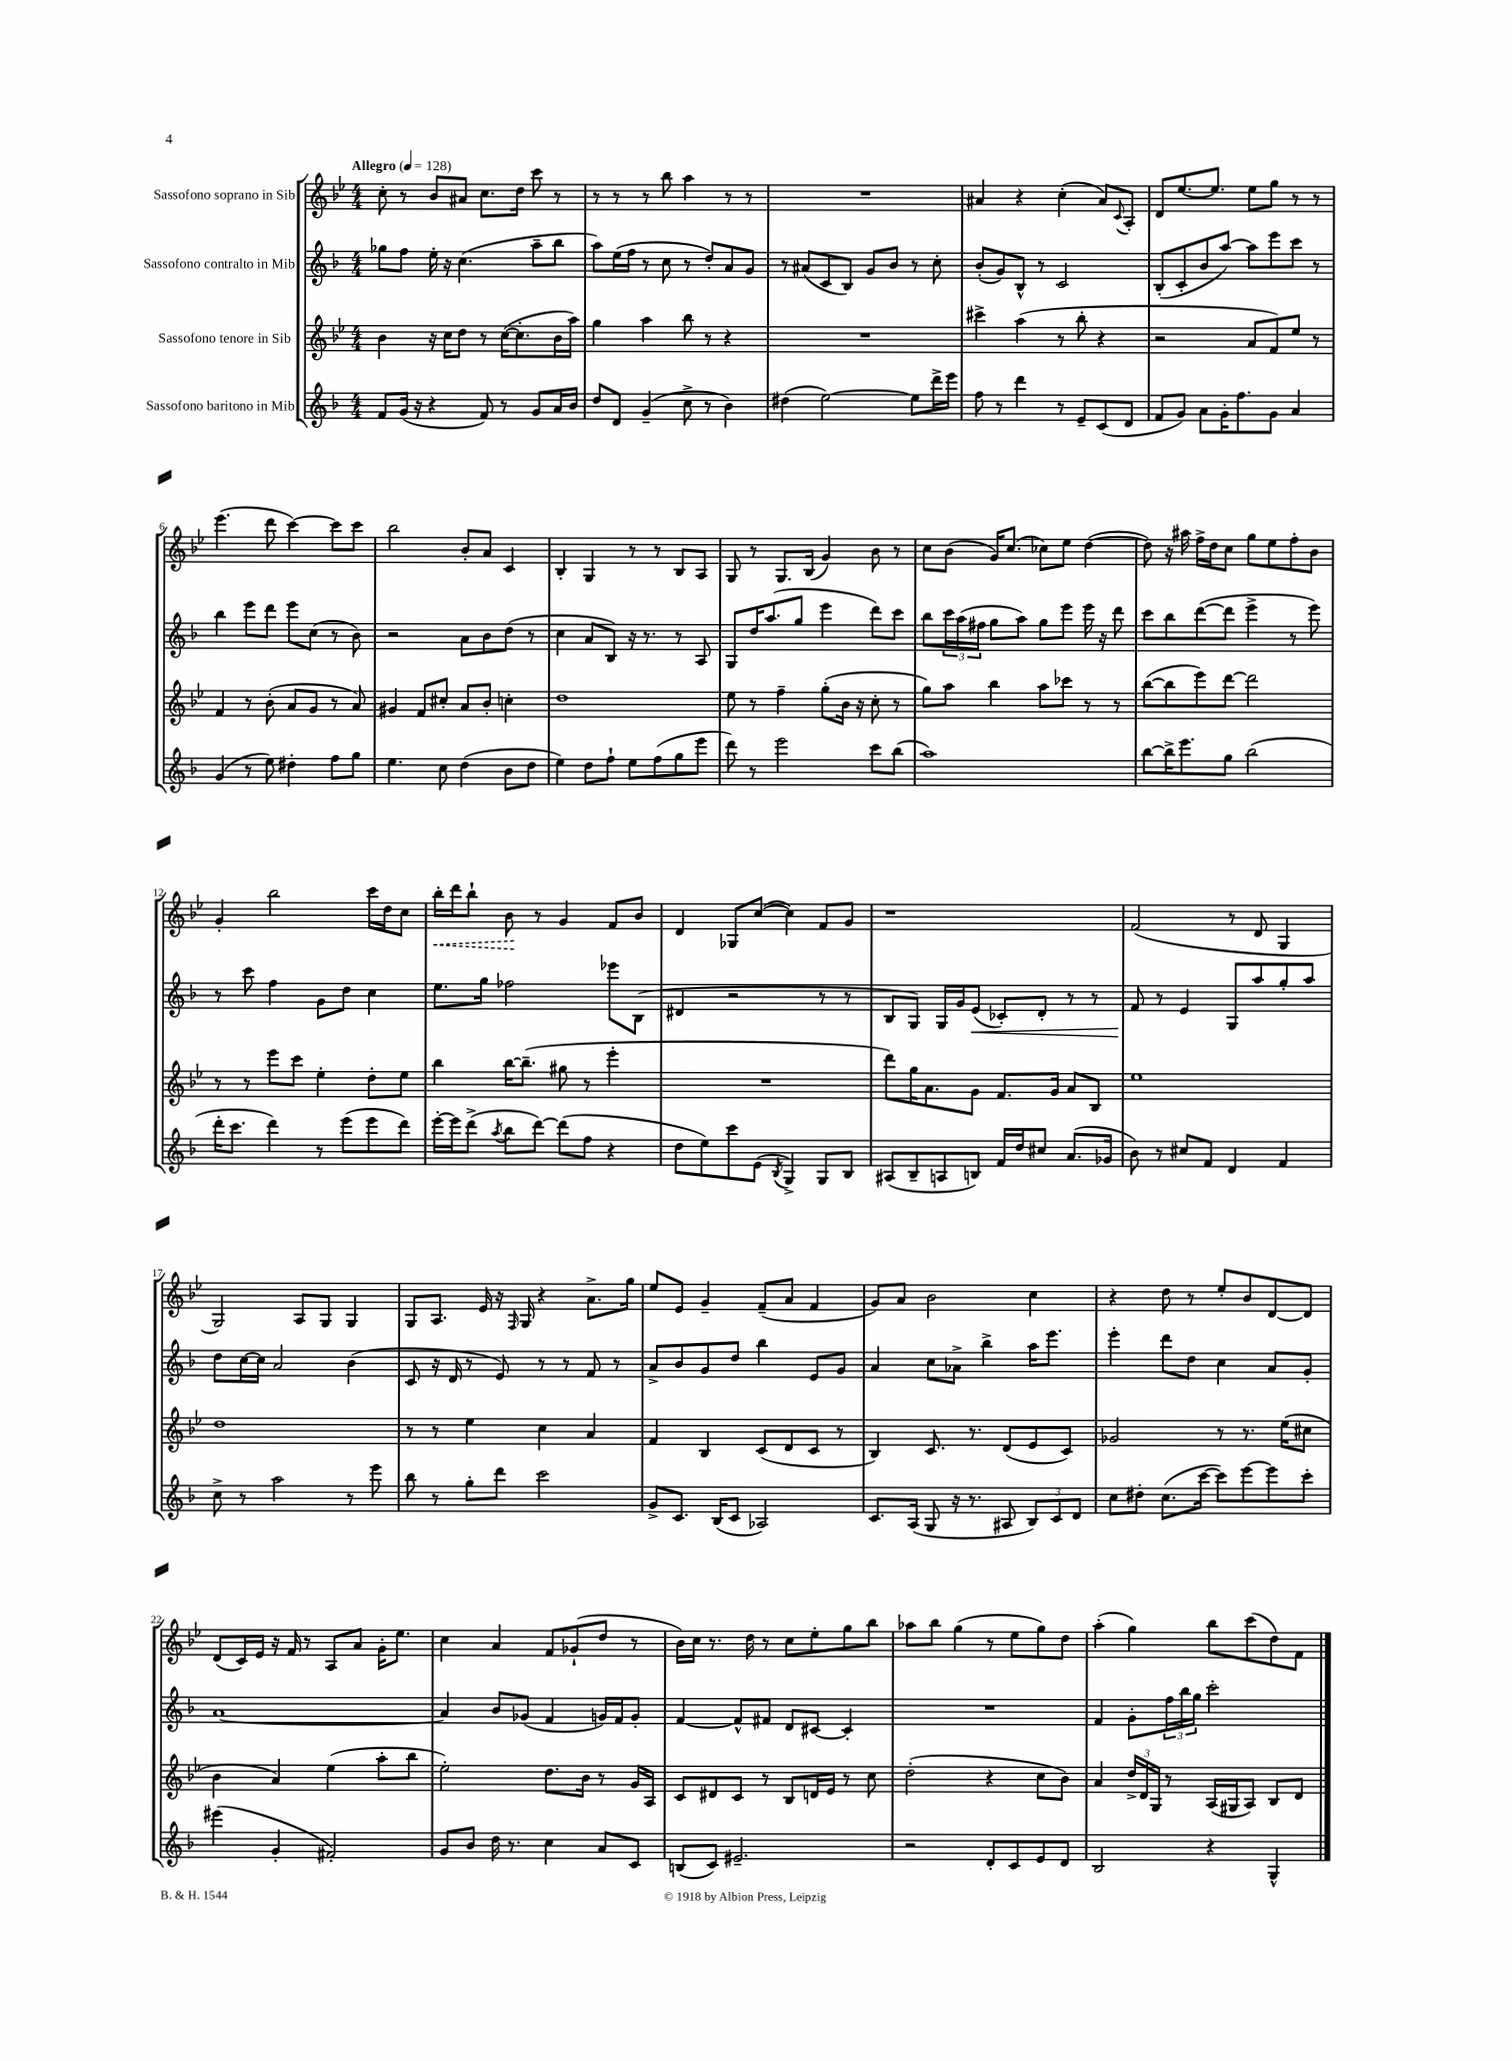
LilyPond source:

<<
\new StaffGroup <<
\new Staff = "s0" \with { instrumentName = "Sassofono soprano in Sib" } {
    \clef treble \key bes \major \numericTimeSignature \time 4/4 \tempo "Allegro" 4 = 128
    c''8-. r8 bes'8 ais'8 c''8. d''16 c'''8 r8 |
    r8 r8 r8 bes''8 a''4 r8 r8 |
    R1 |
    ais'4 r4 c''4-.( ais'8) \appoggiatura { c'8 } a8-. |
    d'8 ees''8.~ ees''8. ees''8 g''8 r8 r8 |
    ees'''4.( d'''8 c'''4~) c'''8 c'''8 |
    bes''2 bes'8-. a'8 c'4 |
    bes4-. g4 r8 r8 bes8 a8 |
    g8 r8 g8. bes16( g'4) bes'8 r8 |
    c''8 bes'8( g'16) c''8.( ces''8) ees''8 d''4~( |
    d''8) r16 ais''16 f''16-> d''16 c''8 g''8 ees''8 f''8-. bes'8 |
    g'4-. bes''2 c'''16 d''16 c''8 |
    \once \override Hairpin.style = #'dashed-line bes''16-.\< d'''16 bes''8-! bes'8\! r8 g'4 f'8 bes'8 |
    d'4 ges8 c''8~( c''4) f'8 g'8 |
    r1 |
    f'2( r8 d'8 g4 |
    g2) a8 g8 g4 |
    g8 a8. ees'16 r16 \grace { f16 } g16 r4 a'8.-> g''16 |
    ees''8 ees'8 g'4-- f'8--( a'8 f'4 |
    g'8) a'8 bes'2 c''4 |
    r4 d''8 r8 ees''8-. bes'8 d'8~ d'8 |
    d'8( c'16) ees'16 r16 f'16 r8 a8 a'8 g'16-. ees''8. |
    c''4 a'4 f'8 ges'8-!( d''8 r8 |
    bes'16) c''16 r8. d''16 r8 c''8 ees''8-. g''8 bes''8 |
    aes''8 bes''8 g''4( r8 ees''8 g''8) d''8 |
    a''4-.( g''4) bes''8 c'''8( d''8) f'8 \bar "|." |
}
\new Staff = "s1" \with { instrumentName = "Sassofono contralto in Mib" } {
    \clef treble \key f \major \numericTimeSignature \time 4/4
    ges''8 f''8 e''16-. r16 c''4.( a''8-- bes''8 |
    a''8) e''16( f''16 r8 c''8 r8 d''8-.) a'8 g'8 |
    r8 ais'8( c'8 bes8) g'8 bes'8 r8 c''8-. |
    bes'8-.( g'8) bes8-^ r8 c'2 |
    bes8-.( c'8-. bes'8 a''8~) a''8 e'''8 c'''8 r8 |
    bes''4 e'''8 d'''8 e'''8 c''8( r8 bes'8) |
    r2 a'8 bes'8 d''8( r8 |
    c''4 a'8 bes8) r16 r8. r8 a8 |
    g8 d''16 a''8.( g''8 e'''4 d'''8) c'''8 |
    bes''8 \tuplet 3/2 { c'''16 a''16( fis''16 } g''8 a''8) g''8 e'''8 e'''16 r16 d'''8 |
    c'''8 bes''8 d'''8~( d'''8 e'''4-> r8 e'''8) |
    r8 c'''8 f''4 g'8 d''8 c''4 |
    e''8. g''16 fes''2 ees'''8 bes8( |
    dis'4 r2 r8 r8 |
    bes8 g8) g16 g'16 e'8\<( ces'8-.) d'8-. r8 r8 |
    f'8\! r8 e'4 g8 a''8 g''8-. a''8 |
    d''8 c''16~ c''16 a'2 bes'4( |
    c'8 r16 d'16 r8 e'8) r8 r8 f'8 r8 |
    a'8-> bes'8 g'8 d''8 bes''4 e'8 g'8 |
    a'4 c''8 aes'8-> bes''4-> a''16 e'''8. |
    e'''4-. d'''8 d''8 c''4 a'8 g'8-. |
    a'1~ |
    a'4 bes'8 ges'8( f'4 g'16) f'16 g'8-. |
    f'4~ f'8-^ fis'8 d'8 cis'8~ cis'4-. |
    R1 |
    f'4 g'8-. \tuplet 3/2 { f''16 bes''16 g''16 } c'''2-. \bar "|." |
}
\new Staff = "s2" \with { instrumentName = "Sassofono tenore in Sib" } {
    \clef treble \key bes \major \numericTimeSignature \time 4/4
    bes'4 r16 c''16 d''8 r8 c''16~( c''8.-. bes'16 a''16) |
    g''4 a''4 bes''8 r8 r4 |
    R1 |
    cis'''4-> a''4( r8 bes''8-. r4 |
    r2 a'8 f'8) ees''8 r8 |
    f'4 r8 bes'8-.( a'8 g'8 r8 a'8) |
    gis'4 f'8 cis''8-. a'8 bes'8-. c''4-. |
    d''1 |
    ees''8 r8 f''4-- g''8-.( bes'16 r16 c''8-. r8 |
    g''8) a''8 bes''4 a''8 ces'''8 r8 r8 |
    bes''8~( bes''8 ees'''8) d'''8~ d'''2 |
    r8 r8 ees'''8 c'''8 ees''4-. d''8-. ees''8 |
    bes''4 bes''16~ bes''8.--( gis''8 r8 ees'''4-. |
    R1 |
    d'''8) g''16 a'8. g'8 f'8. g'16 a'8 bes8 |
    ees''1 |
    d''1 |
    r8 r8 ees''4 c''4 a'4 |
    f'4 bes4 c'8( d'8 c'8 r8 |
    bes4) c'8. r8. d'8( ees'8 c'8) |
    ges'2 r8 r8. ees''16( cis''8 |
    bes'4 a'4) ees''4( a''8-. bes''8 |
    ees''2-.) d''8. bes'16 r8 g'16 a16 |
    c'8 dis'8 c'8 r8 bes8 d'16 ees'16 r8 c''8 |
    d''2-.( r4 c''8 bes'8) |
    a'4 \tuplet 3/2 { d''16-> d'16 g16 } r8 a16( gis16 a8) bes8 d'8 \bar "|." |
}
\new Staff = "s3" \with { instrumentName = "Sassofono baritono in Mib" } {
    \clef treble \key f \major \numericTimeSignature \time 4/4
    f'8 g'16( r16 r4 f'8) r8 g'8 a'16 bes'16 |
    d''8 d'8 g'4--( c''8-> r8 bes'4) |
    dis''4( e''2~) e''8 d'''16-> e'''16 |
    f''8 r8 d'''4 r8 e'8-- c'8( d'8 |
    f'8 g'8) a'8 g'16-. f''8. g'8 a'4 |
    g'4( r8 e''8) dis''4-. f''8 g''8 |
    e''4. c''8 d''4( bes'8 d''8 |
    e''4) d''8 f''8-! e''8 f''8( g''8 e'''8 |
    d'''8) r8 e'''2 c'''8 bes''8( |
    a''1) |
    bes''8~ bes''16-> e'''8. g''8 bes''2( |
    d'''16-. c'''8. d'''4) r8 e'''8( e'''8 d'''8) |
    e'''16~-. e'''16 d'''8->( \acciaccatura { a''8 } bes''8 d'''8~) d'''8( f''8 r4 |
    d''8 e''8) c'''8 e'8( \acciaccatura { bes8 } g4->) g8 bes8 |
    ais8( bes8-- a8 b8) f'16 d''16 cis''8 a'8.( ges'16 |
    bes'8) r8 cis''8 f'8 d'4 f'4 |
    c''8-> r8 a''2 r8 e'''8 |
    bes''8 r8 g''8-. d'''8 c'''2 |
    g'8-> c'8. bes16( c'8 aes2) |
    c'8. a16( g8 r16 r8. ais8 \tuplet 3/2 { bes8) c'8 d'8 } |
    c''8 dis''8-. c''8.( c'''16~ c'''8) e'''8~ e'''8 c'''8-. |
    eis'''4( g'4-. fis'2-.) |
    g'8 bes'8 d''16 r8. c''4 a'8 c'8 |
    b8( c'8) eis'2.-- |
    r2 d'8-. c'8 e'8 d'8 |
    bes2 r4 g4-^ \bar "|." |
}
>>
>>
